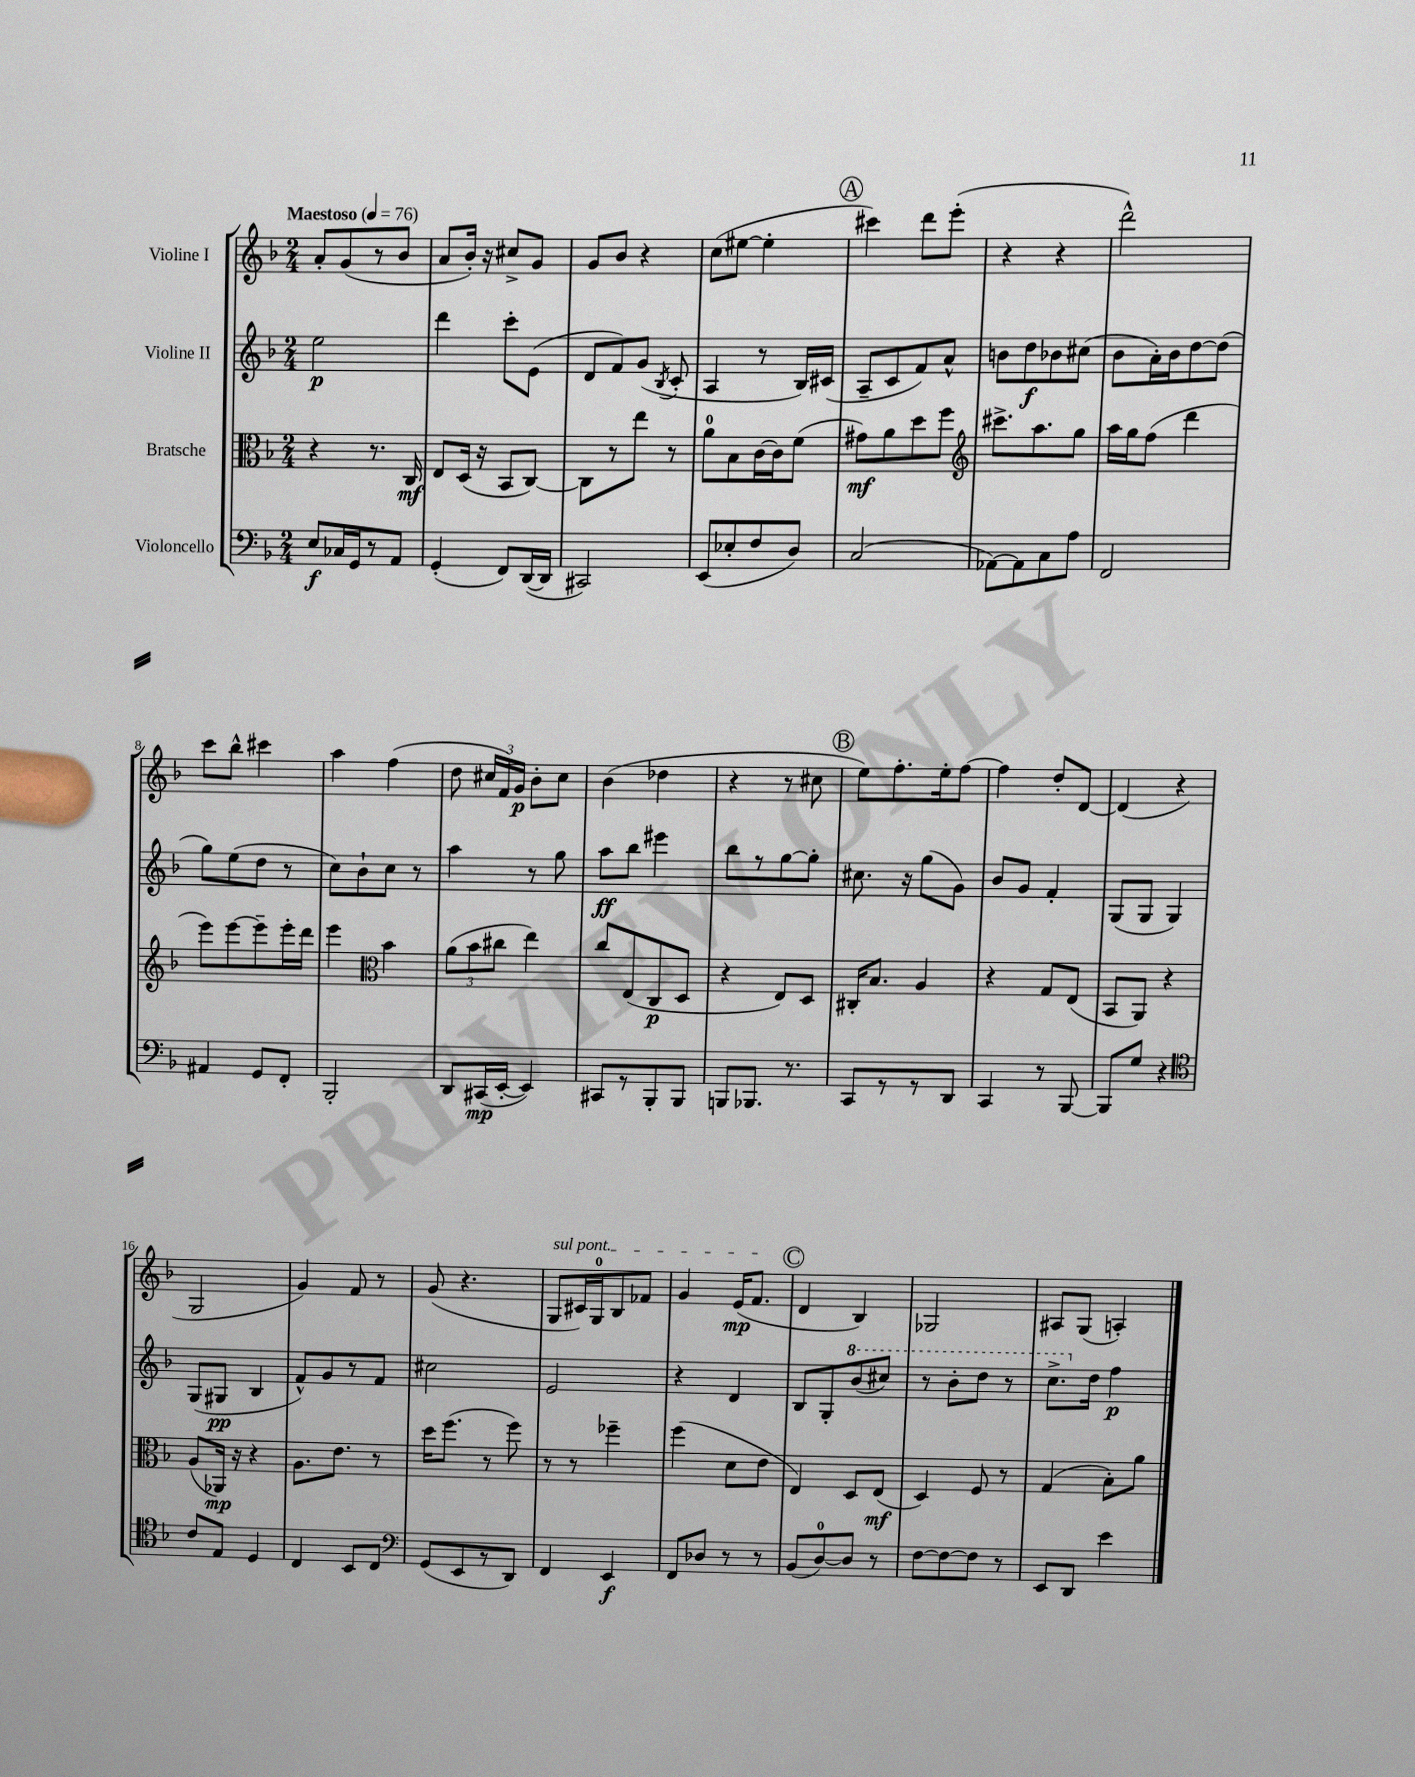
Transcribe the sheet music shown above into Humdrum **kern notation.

**kern	**kern	**kern	**kern
*staff4	*staff3	*staff2	*staff1
*clefF4	*clefC3	*clefG2	*clefG2
*k[b-]	*k[b-]	*k[b-]	*k[b-]
*M2/4	*M2/4	*M2/4	*M2/4
*MM76	*MM76	*MM76	*MM76
8E	4r	2ee	8a'
16C-	.	.	(8g
16GG	.	.	.
8r	8.r	.	8r
8AA	.	.	8b-
.	16C	.	.
=	=	=	=
(4GG'	8E	4ddd	8a
.	(16D	.	16b-')
.	16r	.	16r
8FF)	8BB-	8ccc'	8cc#^
([16DD	[8C)	(8e	8g
16DD]	.	.	.
=	=	=	=
2CC#)	8C]	8d	8g
.	8r	8f)	8b-
.	8ee	(8g	4r
.	.	8qB-	.
.	8r	8c'	.
=	=	=	=
(8EE	8a	4A	(8cc
8E-'	8B-	.	[8ee#
8F	[16c	8r	4ee#']
.	16c]	.	.
8D)	(8f	16B-)	.
.	.	(16c#	.
=	=	=	=
(2C	8g#)	8A~	4ccc#)
.	8a	8c	.
.	8dd	8f)	8ddd
.	8ff	8a^^	(8eee'
=	=	=	=
*	*clefG2	*	*
[8AA-)	8.ccc#^	8b	4r
8AA-]	.	8dd	.
.	8.aa	.	.
8C	.	8b-	4r
8A	8gg	(8cc#	.
=	=	=	=
2FF	16aa	8b-	2ddd^^)
.	16gg	.	.
.	(8ff	16a')	.
.	.	16b-	.
.	4ddd	[8dd	.
.	.	(8dd]	.
=	=	=	=
4AA#	8eee)	8gg)	8ccc
.	[8eee	(8ee	8bb-^^
8GG	8eee~]	8dd	4ccc#
8FF'	16eee'	8r	.
.	16ddd	.	.
=	=	=	=
2BBB-'	4eee	8cc)	4aa
.	.	8b-`	.
*	*clefC3	*	*
.	4b-	8cc	(4ff
.	.	8r	.
=	=	=	=
8DD	(12a	4aa	8dd
.	12b-	.	.
(16CC#	.	.	24cc#
.	12cc#	.	24f)
[16EE'	.	.	.
.	.	.	24g
4EE])	4ee)	8r	8b-'
.	.	8gg	8cc#
=	=	=	=
8CC#	8cc	8aa	(4b-
8r	(8E	8bb-	.
8BBB-'	8C	4eee#	4dd-
8BBB-	8D	.	.
=	=	=	=
8BBB	4r	8bb-	4r
8.BBB-	.	8r	.
.	8E)	[8gg	8r
8.r	.	.	.
.	8D	8gg']	8cc#
=	=	=	=
8CC	16C#'	8.cc#	8ee)
.	8.B-	.	.
8r	.	.	8.ff'
.	.	16r	.
8r	4A	(8gg	.
.	.	.	16ee'
8DD	.	8g)	[8ff
=	=	=	=
4CC	4r	8b-	4ff]
.	.	8g	.
8r	8G	4f'	8dd'
[8BBB-	(8E	.	[8d
=	=	=	=
8BBB-]	8BB-	(8G	(4d]
8G	8AA)	8G	.
4r	4r	4G)	4r
=	=	=	=
*clefC4	*	*	*
8c	(8A	(8G	2G
8E	16AA-)	8G#	.
.	16r	.	.
4D	4r	4B-	.
=	=	=	=
4C	8.A	8f^^)	4g)
.	.	8g	.
.	8.e	.	.
8BB-	.	8r	8f
8C	8r	8f	8r
=	=	=	=
*clefF4	*	*	*
(8GG	16dd	2cc#	(8g
.	(8.ff	.	.
8EE	.	.	4.r
8r	8r	.	.
8DD)	8ff)	.	.
=	=	=	=
4FF	8r	2e	8G
.	8r	.	16c#)
.	.	.	16G
4EE	4ff-~	.	8B-
.	.	.	8f-
=	=	=	=
8FF	(4ff	4r	4g
8D-	.	.	.
8r	8d	4d	(16e
.	.	.	8.f
8r	8e	.	.
=	=	=	=
(8BB-	4E)	8B-	4d
[8D)	.	8G'	.
8D]	8D	(8bb-	4B-)
8r	(8E	8ccc#)	.
=	=	=	=
[8F	4D)	8r	2G-
8F_	.	8bb-'	.
8F]	8F	8ddd	.
8r	8r	8r	.
=	=	=	=
8EE	(4G	8.ccc^	8A#
8DD	.	.	(8G
.	.	16dd	.
4e	8B-')	4ff	4A')
.	8a	.	.
==	==	==	==
*-	*-	*-	*-
